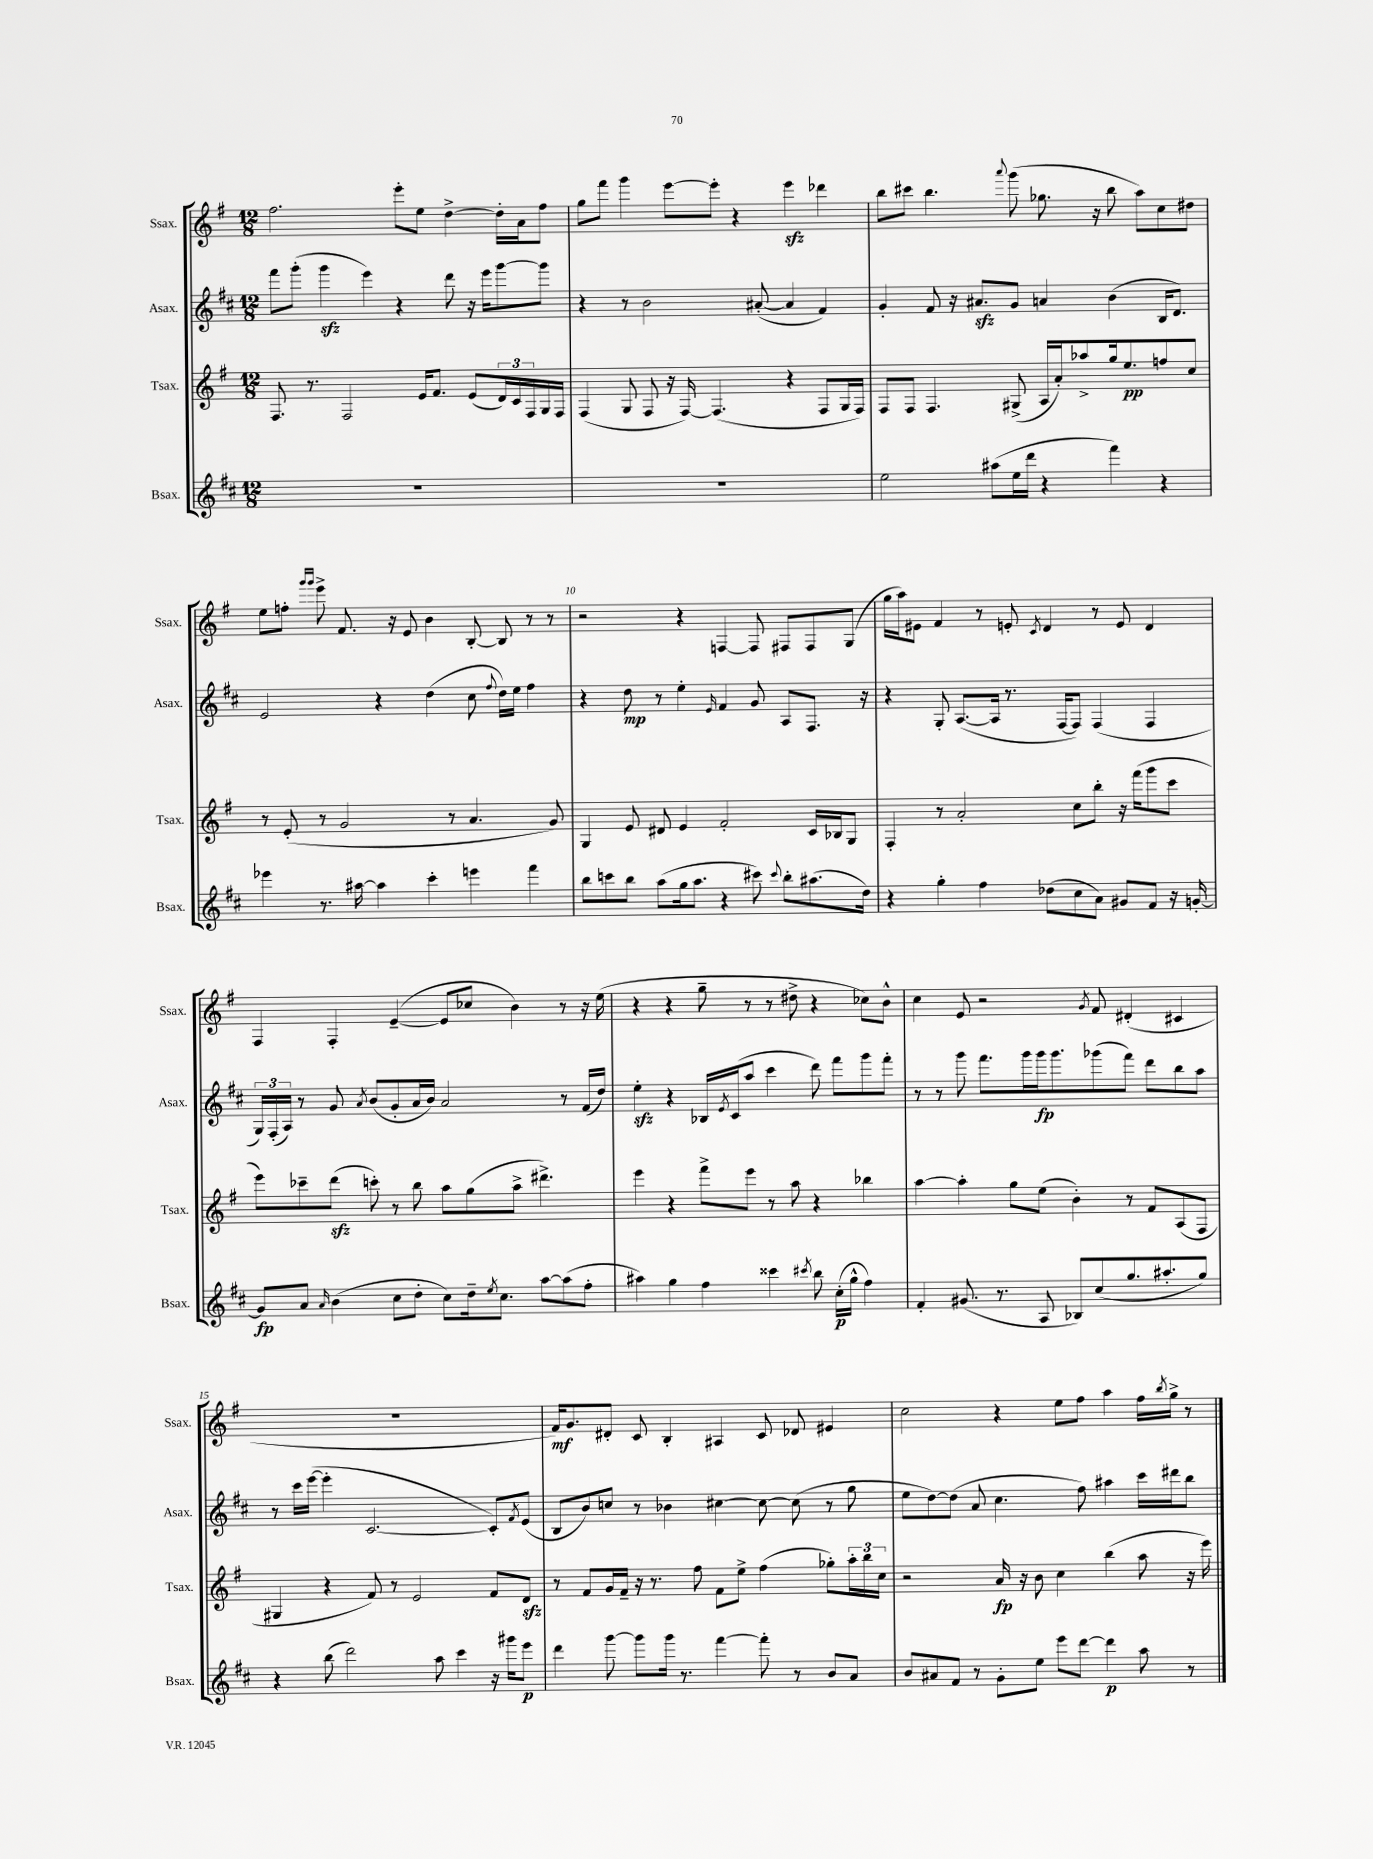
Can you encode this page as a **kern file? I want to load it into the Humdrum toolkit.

**kern	**kern	**kern	**kern
*staff4	*staff3	*staff2	*staff1
*clefG2	*clefG2	*clefG2	*clefG2
*k[f#c#]	*k[f#]	*k[f#c#]	*k[f#]
*M12/8	*M12/8	*M12/8	*M12/8
1.r	8.F#/	8fff#\L	2.ff#\
.	.	(8ggg'\J	.
.	8.r	.	.
.	.	4ggg\	.
.	2F#/	.	.
.	.	4eee\)	.
.	.	4r	8eee'\L
.	16e/LK	.	8ee\J
.	8.f#/J	.	.
.	.	8ddd\	[4dd^\
.	(8e/L	16r	.
.	.	16eee\LK	.
.	24d/L)	[8ggg\	16dd'\]LL
.	24c/	.	.
.	.	.	16a\J
.	24F#/	.	.
.	16G/	8ggg\]J	8ff#\J
.	16F#/JJ	.	.
=	=	=	=
1.r	(4F#/	4r	8gg\L
.	.	.	8fff#\J
.	8G/	8r	4ggg\
.	8F#/	2b\	.
.	16r	.	[8eee\L
.	[16F#/)	.	.
.	(4.F#/]	.	8eee'\]J
.	.	.	4r
.	.	([8a#'/	.
.	4r	4a#/]	4eee\
.	8F#/L	4f#/)	4ddd-\
.	16G/L	.	.
.	16F#/JJ)	.	.
=	=	=	=
2ee\	8F#/L	4g'/	8bb\L
.	8F#/J	.	8ccc#\J
.	4.F#/	8f#/	4.bb\
.	.	16r	.
.	.	8.a#/L	.
(8aa#\L	.	.	.
.	.	.	8qqaaa/
16ee\L	(8G#^/	8g/J	(8ggg\
16ddd\JJ	.	.	.
4r	16A/LL	4a/	8.gg-\
.	16a'/J)	.	.
.	8aa-^/	.	.
.	.	.	16r
4fff#\)	16gg/k	(4b\	8bb\
.	8.ee/	.	.
.	.	.	8aa\L)
4r	8ff/	16B/LK	8cc\
.	.	8.d/J)	.
.	8cc/J	.	8dd#\J
=	=	=	=
4eee-\	8r	2e/	8ee\L
.	(8e'/	.	8ff'\J
.	.	.	16qqggg/LL
.	.	.	16qqggg/JJ
8.r	8r	.	8eee^\
.	2g/	.	8.f#/
[16aa#\	.	.	.
4aa#\]	.	4r	.
.	.	.	16r
.	.	.	8e/
4ccc#'\	.	(4dd\	4b\
.	8r	.	.
4eee\	4.a/	8cc#\	[8B'/
.	.	8qqff#/	.
.	.	16dd\LL)	8B/]
.	.	16ee\JJ	.
4fff#\	.	4ff#\	8r
.	8g/)	.	8r
=	=	=	=
8bb\L	4G/	4r	2r
8ccc\	.	.	.
8bb\J	8e/	8dd\	.
(8aa\L	8d#/	8r	.
16gg\k	4e/	4ee'\	4r
8.aa\J	.	.	.
.	.	16qqe/	.
4r	2f#'/	4f#/	[4F/
8ccc#\)	.	8g/	8F/]
8qqccc#/	.	.	.
8bb'\L	.	8A/L	8F#/L
(8.aa#\	16c/LL	8.F#/J	8F#/
.	16B-/J	.	.
.	8G/J	.	(8G/J
16dd\Jk)	.	16r	.
=	=	=	=
4r	4F#'/	4r	16gg\LL
.	.	.	16aa\J)
.	.	.	8e#\J
4gg'\	8r	8G'/	4f#/
.	2a'/	([8.A/L	.
4ff#\	.	.	8r
.	.	16A/]Jk	.
.	.	8.r	8e'/
.	.	.	8qc/
(8dd-\L	.	.	4d/
.	.	[16F#/LK	.
8cc#\	8cc\L	8F#/]J)	.
8a\J)	8bb'\J	(4F#/	8r
8g#/L	16r	.	8e/
.	(16fff#\LK	.	.
8f#/J	8ggg\	4F#/	4d/
16r	8ccc\J	.	.
[16g'/	.	.	.
=	=	=	=
8g/]L	8eee\L)	24G/LL)	4F#/
.	.	(24F#'/	.
.	.	24A/JJ)	.
8a/J	8ccc-~\	8r	.
16qqa/	.	.	.
(4b\	(8ddd\J	8g/	4F#'/
.	.	8qa/	.
.	8ccc'\)	(8b/L	.
8cc#\L	8r	8g'/	([4e~/
8dd'\J	8bb\	16a/L	.
.	.	16b/JJ)	.
8cc#\L)	8aa\L	2a/	8e/]L
16dd~\k	(8gg\	.	8cc-/J
8qee/	.	.	.
8.cc#\J	.	.	.
.	8aa^\J	.	4b\)
[8aa\L	4.ddd#^\)	.	.
(8aa\]	.	8r	8r
8ff#'\J	.	(16f#/LL	16r
.	.	16dd/JJ)	(16ee\
=	=	=	=
4aa#\)	4eee\	4ee'\	4r
4gg\	4r	4r	4r
4ff#\	8fff#^\L	16B-/LL	8gg~\
.	.	8qe/	.
.	.	(16c#/J	.
.	8eee\J	8aa/J	8r
4ccc##\	8r	4ccc#\	8r
.	8aa\	.	8dd#^\
8qccc#/	.	.	.
8bb\	4r	8ddd\)	4r
(16cc#'\LL	.	8fff#\L	.
16gg^^\JJ	.	.	.
4ff#\)	4bb-\	8ggg\	8cc-\L)
.	.	8fff#'\J	8b^^\J
=	=	=	=
4f#'/	[4aa\	8r	4cc\
.	.	8r	.
(8.g#/	4aa'\]	8ggg\	8e/
.	.	8.fff#\L	2r
8.r	.	.	.
.	8gg\L	.	.
.	.	16ggg\L	.
8A/	(8ee\J	16ggg\J	.
.	.	8.ggg\	.
8B-/L)	4b'\)	.	.
.	.	.	8qg/
(8cc#/	.	(8ggg-\	8f#/
8.gg/	8r	8fff#\J)	(4d#'/
.	8f#/L	8ddd\L	.
8.aa#'/	.	.	.
.	(8A/	8bb\	4c#/
8gg/J)	8F#/J	8aa\J	.
=	=	=	=
4r	4G#/	8r	1.r
.	.	16ccc#\LL	.
.	.	([16eee\JJ	.
(8bb\	4r	4eee'\]	.
2ddd\)	.	.	.
.	8f#/)	[2.c#/	.
.	8r	.	.
.	2e/	.	.
8aa\	.	.	.
4ccc#\	.	.	.
16r	8f#/L	8c#'/]L)	.
16ggg#\LK	.	.	.
.	.	8qf#/	.
8eee\J	8d/J	(8e/J	.
=	=	=	=
4ddd\	8r	8B/L	16f#/LK)
.	.	.	8.g/
.	8f#/L	8b/)	.
[8ggg\	16g/L	8cc/J	8d#'/J
.	16f#~/JJ	.	.
8ggg\]L	16r	8r	8c/
.	8.r	.	.
16ggg\Jk	.	4b-\	4B'/
8.r	.	.	.
.	8ff#\	.	.
[4fff#\	8f#\L	[4cc#\	4A#/
.	8ee^\J	.	.
8fff#'\]	(4ff#\	8cc#\_	8c/
8r	.	(8cc#\]	8d-/
8b/L	8gg-'\L)	8r	4e#/
8a/J	24aa'\L	8gg\	.
.	24bb\	.	.
.	24cc\JJ	.	.
=	=	=	=
8b/L	2r	8ee\L	2cc\
8a#/	.	[8dd\)	.
8f#/J	.	(8dd\]J	.
8r	.	8a/	.
8g'\L	16a/	4.cc#\	4r
.	16r	.	.
8ee\J	8b\	.	.
8eee\L	4cc\	.	8ee\L
[8ddd\J	.	8ff#\)	8ff#\J
4ddd\]	(4bb\	4aa#\	4aa\
8aa\	8aa\	16ccc#\LL	16ff#\LL
.	.	.	8qbb/
.	.	16ddd#\J	16gg^\JJ
8r	16r	8bb\J	8r
.	16eee\)	.	.
==	==	==	==
*-	*-	*-	*-
